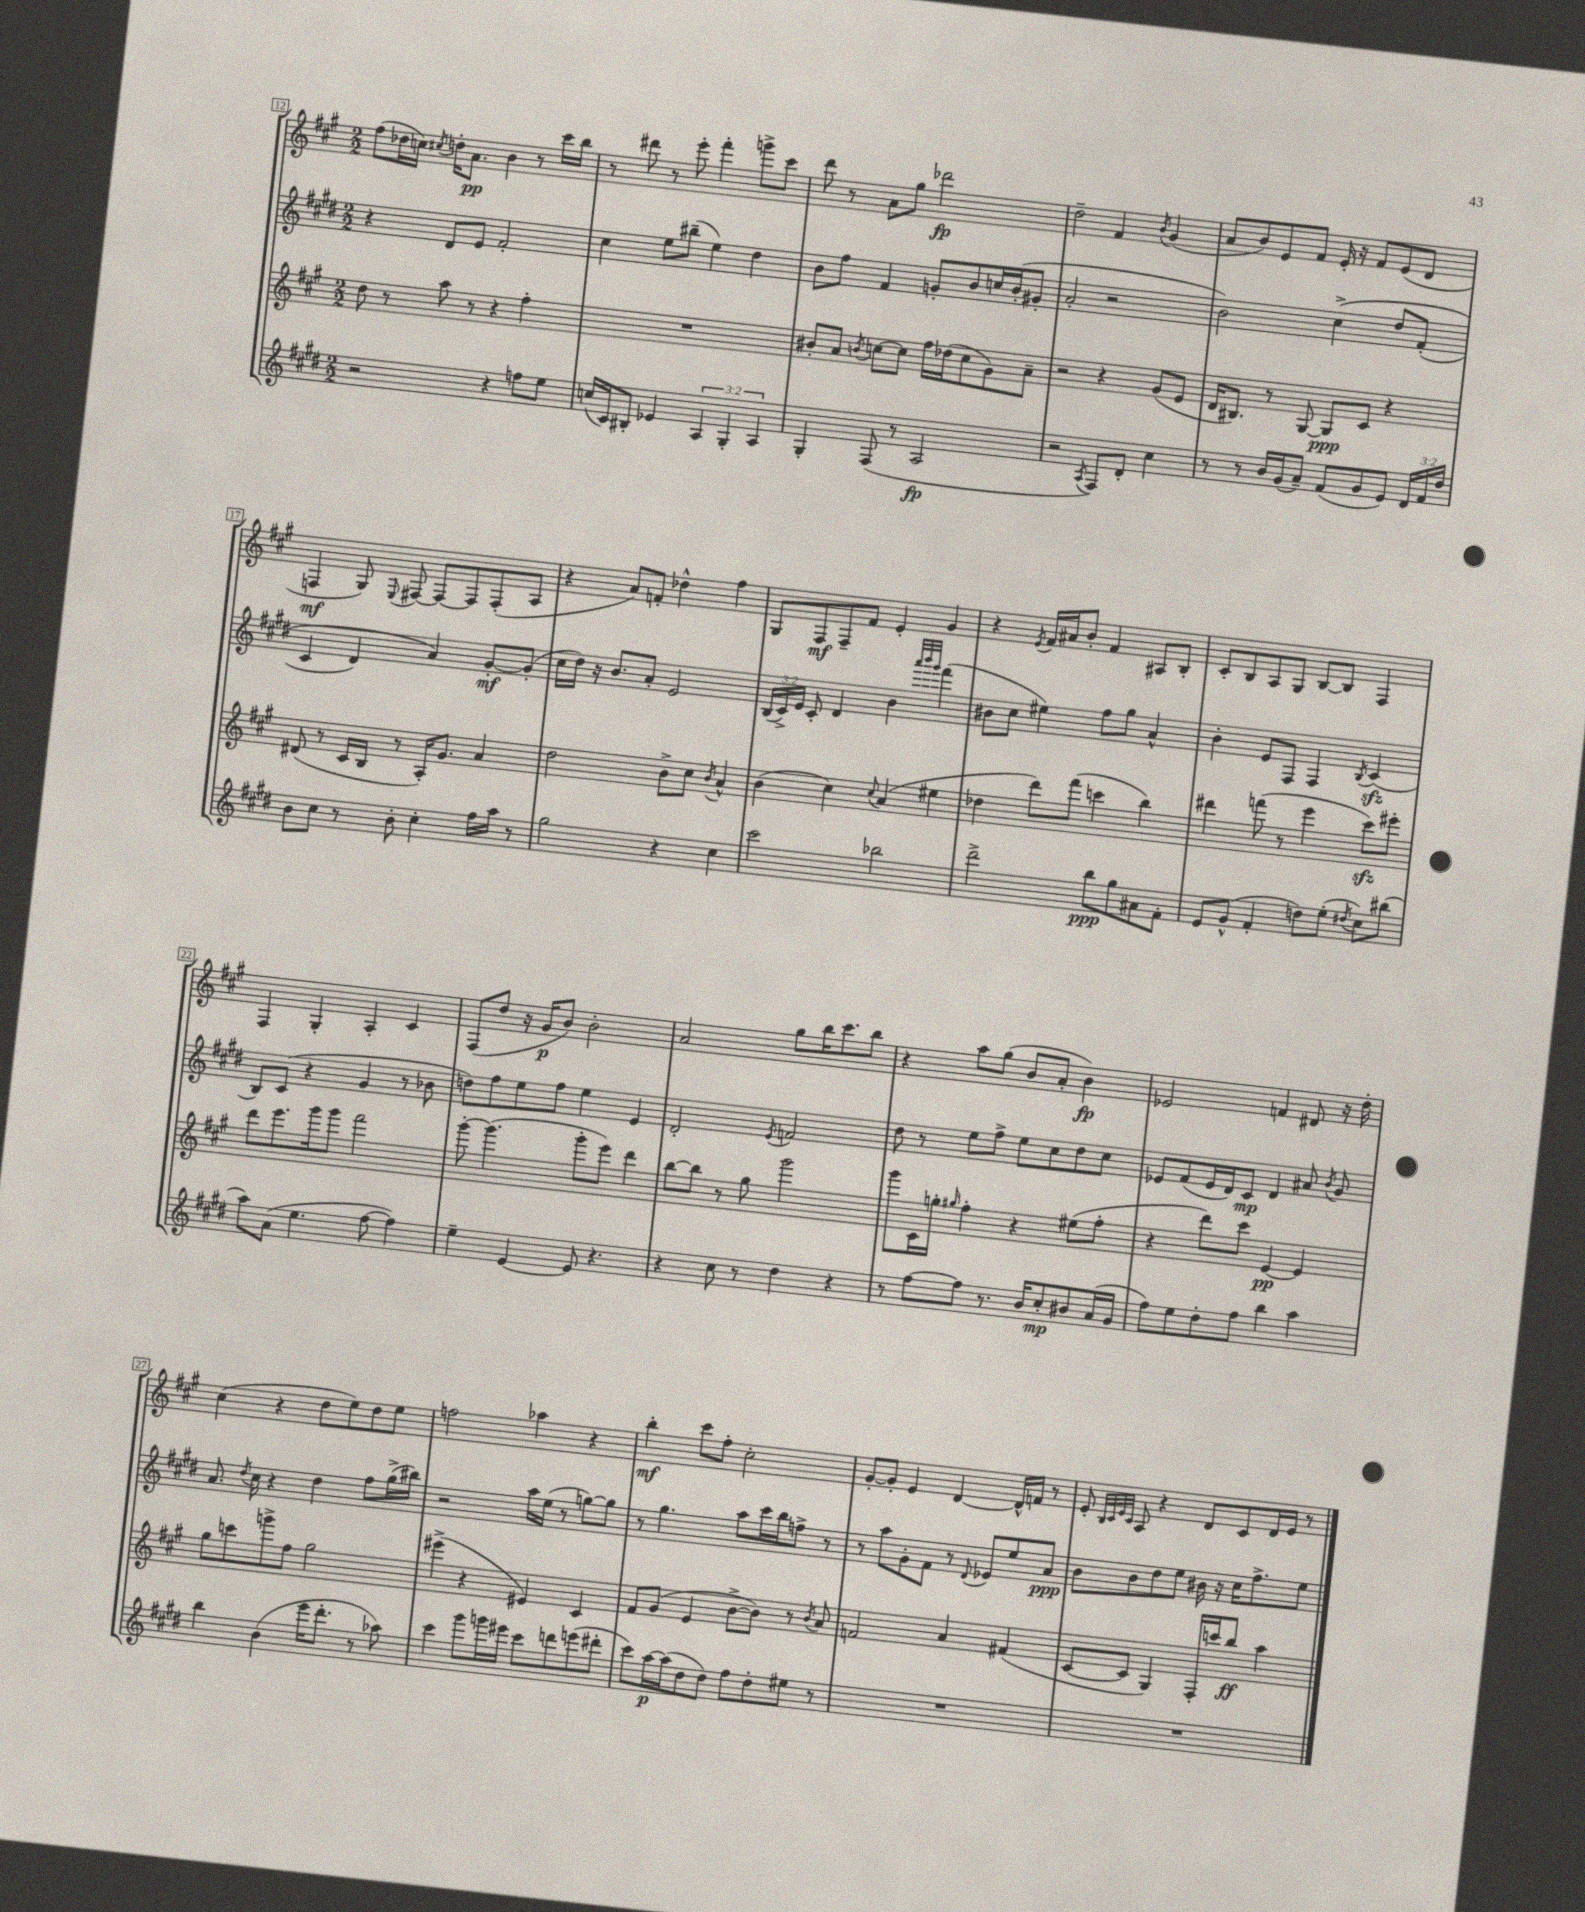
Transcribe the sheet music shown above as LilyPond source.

<<
\new StaffGroup <<
\new Staff = "s0" {
    \clef treble \key a \major \numericTimeSignature \time 2/2
    \autoBeamOff fis''8[( des''16 c''16]) \acciaccatura { cis''8 } d''16[-. a'8.]\pp b'4 r8 cis'''16[ b''16] |
    r8 dis'''8 r8 e'''8-. fis'''4-. g'''8[-> cis'''8] |
    d'''8 r8 a'8[ gis''8] des'''2\fp |
    d''2-- fis'4 \acciaccatura { b'8 } gis'4( |
    a'8[ b'8) e'8 fis'8] e'16-. r16 fis'8[ e'8( d'8] |
    f4\mf gis8) \appoggiatura { e8 } fis8~ fis8[~ fis8 fis8-.( a8] |
    r4 a'8[) f'8]-. des''4-^ fis''4 |
    gis8[ fis8\mf fis8-- fis'8] e'4-. gis'4 |
    r4 \acciaccatura { e'8 } fis'16[ ais'16 b'8]-. fis'4 ais8[ b8]-. |
    cis'8[-. b8 a8 gis8] b8[~ b8] fis4 |
    fis4 gis4-. a4-. cis'4 |
    fis8[( d''8] r16 gis'16[\p b'8]) b'2-. |
    a'2 gis''8[ b''16 cis'''8. b''8] |
    r4 a''8[ gis''8]( b'8[ a'8]-. b'4\fp) |
    ees'2 f'4 dis'8 r16 d''16-. |
    cis''4( r4 d''8[ e''8) d''8 e''8] |
    f''2 aes''4 r4 |
    b''4-.\mf cis'''8[ fis''8]-. cis''2-. |
    gis'8[~-. gis'8]-. e'4 d'4~ d'16[-^ f'16] r8 |
    e'8-. \grace { b32[ cis'32 e'32 cis'32] } a8 r4 d'8[ cis'8 d'16 e'16] r8 \bar "|." |
}
\new Staff = "s1" {
    \clef treble \key e \major \numericTimeSignature \time 2/2 \override Staff.TupletNumber.text = #tuplet-number::calc-fraction-text
    \autoBeamOff r4 dis'8[ e'8] fis'2-. |
    cis''4 e''8[ bis''8]--( e''4) dis''4 |
    b'8[ fis''8] fis'4 g'8[-. b'8 c''16 b'16-.( gis'8]-. |
    a'2-. r2 |
    b'2) cis''4->\( dis''8[ fis'8]-.( |
    cis'4 dis'4) a'4\) gis'8[~-.\mf gis'8]-.( |
    cis''16[ dis''16]) r16 b'8.[ a'8]-. e'2 |
    \tuplet 3/2 { b16[( cis'16->) e'16] } cis'8-. dis'4 b'4 \grace { a'''32[ b'''32 gis'''32] } fis'''4( |
    bis'8[ cis''8] eis''4) fis''8[ gis''8] a'4-^ |
    b'4-. e'8[ fis8] fis4 \acciaccatura { b8 } cis'4\sfz( |
    b8[) cis'8]( r4 gis'4 r8 bes'8 |
    d''8[) fis''8 e''8 fis''8] e''4 e'4 |
    dis'2-. \acciaccatura { e'8 } f'2 |
    dis''8 r8 e''8[ fis''8]-> e''8[ cis''8 dis''8 cis''8] |
    ees'8[ fis'8( ees'16 dis'16) cis'8]\mp dis'4 ais'8 \acciaccatura { b'8 } gis'8 |
    a'8. \acciaccatura { dis''8 } cis''16 r4 dis''4 fis''8[ gis''16->( bis''16]) |
    r2 a''16[ e''16]( r8 g''8[~) g''8] |
    r8 gis''4. a''8[ cis'''16 b''16 f''8]-> r8 |
    r8 a''8[ gis'8-. fis'8] r8 \appoggiatura { dis'8 } ees'8[ e''8 a'8]\ppp |
    b'8[ b'8 dis''8 e''8] bis'16 r16 cis''16[ fis''8.-> e''8] \bar "|." |
}
\new Staff = "s2" {
    \clef treble \key a \major \numericTimeSignature \time 2/2
    \autoBeamOff d''8 r8 a''8 r8 r4 fis''4-. |
    R1 |
    bis'8[-. a'8] \acciaccatura { b'8 } c''8[~ c''8] fis''16[ des''16( c''8 gis'8) a'8]-- |
    r2 r4 gis'8[( e'8] |
    d'16[ bis8.]) r8 gis8~ gis8[\ppp cis'8] r4 |
    dis'8( r8 cis'16[ b16] r8 a16[-.) gis'8.] a'4 |
    d''2 b'8[-> cis''8] \acciaccatura { b'8 } a'4-^ |
    b'4( cis''4) \appoggiatura { cis''8 } a'4( eis''4 |
    des''4 d'''8[) fis'''8]( c'''4 b''4) |
    dis'''4 f'''8( r8 e'''4 cis'''8[\sfz) eis'''8]-. |
    d'''8[ e'''8. gis'''16 gis'''8] fis'''2 |
    gis'''8~-. gis'''4.( gis'''8[-. e'''8]) d'''4 |
    b''8[~ b''8] r8 gis''8 gis'''2 |
    gis'''8[ cis'16 g''16]-. \grace { gis''16 } fis''4-. r4 eis''8[( fis''8]-. |
    r4 d'''8[) cis'''8] e'4~\pp e'4 |
    gis''8[ c'''8 g'''8-> fis''8] gis''2 |
    eis'''4->( r4 eis'4) cis'4 |
    fis'8[ gis'8]( e'4 b'8[~-> b'8]) r8 \acciaccatura { b'8 } a'8 |
    f'2 a'4 fis'4( |
    cis'8[~ cis'8] gis4) fis16[-. c'''16 b''8]\ff a''4 \bar "|." |
}
\new Staff = "s3" {
    \clef treble \key e \major \numericTimeSignature \time 2/2 \override Staff.TupletNumber.text = #tuplet-number::calc-fraction-text
    \autoBeamOff r2 r4 f''8[ e''8] |
    c''16[( cis'16) bis8]-. ees'4 \tuplet 3/2 { a4 gis4-. a4 } |
    gis4-. fis8( r8 a2\fp |
    r2 \acciaccatura { a8 } fis8[) dis'8]-. cis''4 |
    r8 r8 b'16[ gis'16( a'8]--) fis'8[( gis'8 e'8]) \tuplet 3/2 { dis'16[ fis'16 dis''16] } |
    b'8[ cis''8] r8 b'8-. cis''4-. fis''16[ a''16] r8 |
    gis''2 r4 cis''4 |
    cis'''2 bes''2 |
    dis'''2-> b''8[\ppp gis''8 ais'8 fis'8]-. |
    e'8[ gis'8]-^( fis'4-. d''8[) e''8]-.( \acciaccatura { dis''8 } cis''8[) bis''8]( |
    a''8[) a'8]( e''4. fis''8~ fis''4) |
    e''4-- e'4~ e'8 r4. |
    r4 cis''8 r8 dis''4 r4 |
    r8 fis''8[~ fis''8] r8. b'16[ cis''8-.\mp bis'8 a'16( gis'16] |
    fis''8[) e''8 dis''8-. fis''8] b''4 a''4 |
    b''4 b'4( e'''16[ dis'''8.]-. r8 aes''8) |
    cis'''4 gis'''8[ g'''16 eis'''16] cis'''8[ d'''8 e'''8( dis'''8]-. |
    cis'''8[) a''16~\p a''16( dis''8 dis''8]) fis''8[ dis''8-. eis''8] r8 |
    R1 |
    R1 \bar "|." |
}
>>
>>
\layout { \context { \Score currentBarNumber = #12 \override BarNumber.stencil = #(make-stencil-boxer 0.1 0.3 ly:text-interface::print) } }
